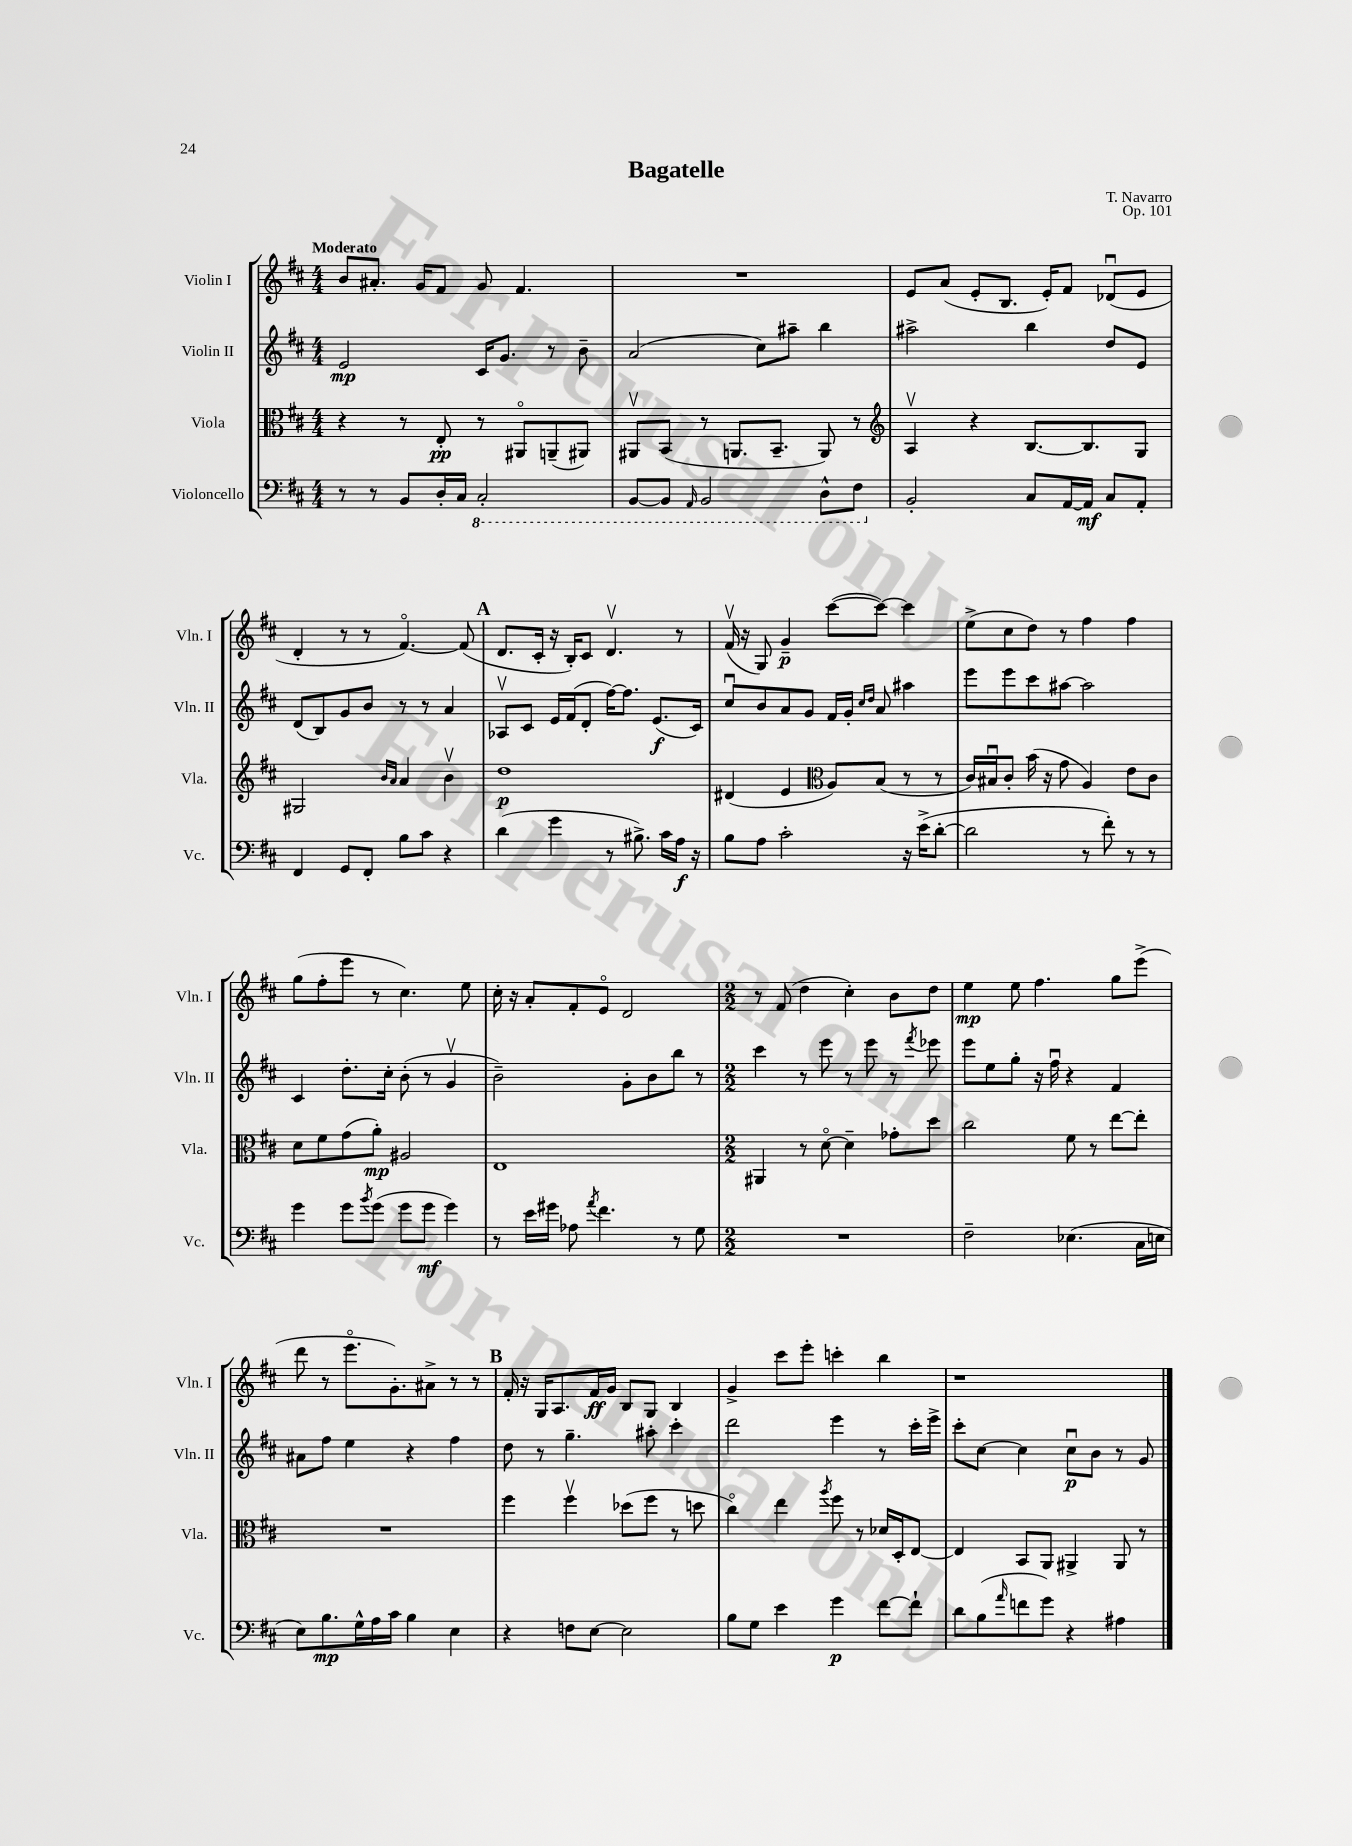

**kern	**dynam	**kern	**dynam	**kern	**dynam	**kern	**dynam
*part4	*part4	*part3	*part3	*part2	*part2	*part1	*part1
*staff4	*staff4	*staff3	*staff3	*staff2	*staff2	*staff1	*staff1
*I"Violoncello	*	*I"Viola	*	*I"Violin II	*	*I"Violin I	*
*I'Vc.	*	*I'Vla.	*	*I'Vln. II	*	*I'Vln. I	*
*clefF4	*	*clefC3	*	*clefG2	*	*clefG2	*
*k[f#c#]	*	*k[f#c#]	*	*k[f#c#]	*	*k[f#c#]	*
*M4/4	*	*M4/4	*	*M4/4	*	*M4/4	*
=1	=1	=1	=1	=1	=1	=1	=1
!	!	!	!	!	!	!LO:TX:a:B:t=Moderato	!
8r	.	4r	.	2e/	mp	8b/L	.
8r	.	.	.	.	.	8.a#X'/J	.
8BB/L	.	8r	.	.	.	.	.
.	.	.	.	.	.	16g/KL	.
16D'/L	.	8E'/	pp	.	.	8f#/J	.
16C#/JJ	.	.	.	.	.	.	.
*8ba	*	*	*	*	*	*	*
2CC#'/	.	8r	.	16c#/KL	.	8g/	.
.	.	.	.	8.g/J	.	.	.
.	.	8AA#X/L	.	.	.	4.f#/	.
.	.	(8AAn~/	.	8r	.	.	.
.	.	8AA#X/J)	.	8b~\	.	.	.
=2	=2	=2	=2	=2	=2	=2	=2
[8BBB/L	.	8AA#Xv/L	.	(2a/	.	1r	.
8BBB/J]	.	(8BB/J	.	.	.	.	.
16qqAAA/	.	.	.	.	.	.	.
2BBB/	.	8r	.	.	.	.	.
.	.	8.AAn/L	.	.	.	.	.
.	.	.	.	8cc#\L)	.	.	.
.	.	8.BB~/J	.	.	.	.	.
.	.	.	.	8aa#X~\J	.	.	.
8DD^^\L	.	8AA/)	.	4bb\	.	.	.
8FF#\J	.	8r	.	.	.	.	.
=3	=3	=3	=3	=3	=3	=3	=3
*	*	*clefG2	*	*	*	*	*
*X8ba	*	*	*	*	*	*	*
2BB'/	.	4Av/	.	2aa#X^\	.	8e/L	.
.	.	.	.	.	.	(8a/J	.
.	.	4r	.	.	.	8e'/L	.
.	.	.	.	.	.	8.B/J	.
8C#/L	.	[8.B/L	.	4bb\	.	.	.
.	.	.	.	.	.	16e'/KL)	.
[16AA/L	.	.	.	.	.	8f#/J	.
16AA/JJ]	mf	8.B/]	.	.	.	.	.
8C#/L	.	.	.	8dd/L	.	(8d-Xu/L	.
8AA'/J	.	8G/J	.	8e/J	.	8e/J	.
!!LO:LB:g=z
=4	=4	=4	=4	=4	=4	=4	=4
4FF#/	.	2G#X/	.	(8d/L	.	4d'/	.
.	.	.	.	8B/)	.	.	.
8GG/L	.	.	.	8g/	.	8r	.
8FF#'/J	.	.	.	8b/J	.	8r	.
.	.	16qqb/LL	.	.	.	.	.
.	.	16qqa/JJ	.	.	.	.	.
8B\L	.	4a/	.	8r	.	[4.f#/)	.
8c#\J	.	.	.	8r	.	.	.
4r	.	4bv\	.	4a/	.	.	.
.	.	.	.	.	.	(8f#/]	.
!!LO:REH:place=s1:t=A
=5	=5	=5	=5	=5	=5	=5	=5
(4d\	.	1dd	p	8A-Xv/L	.	8.d/L	.
.	.	.	.	8c#/J	.	.	.
.	.	.	.	.	.	16c#'/Jk	.
4g\	.	.	.	16e/LL	.	16r	.
.	.	.	.	(16f#/J	.	16B'/KL)	.
.	.	.	.	8d'/J	.	8c#/J	.
8r	.	.	.	[16ff#\KL)	.	4.dv/	.
.	.	.	.	8.ff#\J]	.	.	.
8.B#X^\)	.	.	.	.	.	.	.
.	.	.	.	(8.e/L	f	.	.
16c#\LL	.	.	.	.	.	.	.
16A\JJ	f	.	.	.	.	8r	.
16r	.	.	.	16c#/Jk)	.	.	.
=6	=6	=6	=6	=6	=6	=6	=6
8B\L	.	(4d#X/	.	8cc#u/L	.	(16f#v/	.
.	.	.	.	.	.	16r	.
8A\J	.	.	.	8b/	.	8G/)	.
2c#'\	.	4e/	.	8a/	.	4g~/	p
.	.	.	.	8g/J	.	.	.
*	*	*clefC3	*	*	*	*	*
.	.	8A/L)	.	16f#/LL	.	([8ccc#\L	.
.	.	.	.	16g'/JJ	.	.	.
.	.	.	.	16qqcc#/LL	.	.	.
.	.	.	.	16qqdd/JJ	.	.	.
.	.	(8B/J	.	8a/	.	8ccc#\J_)	.
16r	.	8r	.	4aa#X\	.	4ccc#\]	.
(16e^\KL	.	.	.	.	.	.	.
[8d'\J	.	8r	.	.	.	.	.
=7	=7	=7	=7	=7	=7	=7	=7
2d\]	.	16c#/LL)	.	8eee\L	.	(8ee^\L	.
.	.	16B#Xu/J	.	.	.	.	.
.	.	8c#'/J	.	8eee\	.	8cc#\	.
.	.	(16b\	.	8ccc#\	.	8dd\J)	.
.	.	16r	.	.	.	.	.
.	.	8g\	.	[8aa#X\J	.	8r	.
8r	.	4A/)	.	2aa#\]	.	4ff#\	.
8f#'\)	.	.	.	.	.	.	.
8r	.	8e\L	.	.	.	4ff#\	.
8r	.	8c#\J	.	.	.	.	.
!!LO:LB:g=z
=8	=8	=8	=8	=8	=8	=8	=8
4g\	.	8d\L	.	4c#/	.	(8gg\L	.
.	.	8f#\	.	.	.	8ff#'\	.
8g\L	.	(8g\	.	8.dd'\L	.	8eee\J	.
8qb/	.	.	.	.	.	.	.
(8g\J	.	8a'\J)	mp	.	.	8r	.
.	.	.	.	16cc#'\Jk	.	.	.
8g\L	.	2A#X/	.	(8b'\	.	4.cc#\)	.
8g\J	mf	.	.	8r	.	.	.
4g\)	.	.	.	4gv/	.	.	.
.	.	.	.	.	.	8ee\	.
=9	=9	=9	=9	=9	=9	=9	=9
8r	.	1E	.	2b~\)	.	16cc#'\	.
.	.	.	.	.	.	16r	.
16e\LL	.	.	.	.	.	8a'/L	.
16g#X\JJ	.	.	.	.	.	.	.
8A-X\	.	.	.	.	.	8f#'/	.
8qa/	.	.	.	.	.	.	.
4.f#\	.	.	.	.	.	8e/J	.
.	.	.	.	8g'\L	.	2d/	.
.	.	.	.	8b\	.	.	.
8r	.	.	.	8bb\J	.	.	.
8G\	.	.	.	8r	.	.	.
=10	=10	=10	=10	=10	=10	=10	=10
*M2/2	*	*M2/2	*	*M2/2	*	*M2/2	*
1r	.	4AA#X/	.	4ccc#\	.	8r	.
.	.	.	.	.	.	(8f#/	.
.	.	8r	.	8r	.	4dd\	.
.	.	[8d\	.	8eee\	.	.	.
.	.	4d~\]	.	8r	.	4cc#'\)	.
.	.	.	.	8eee\	.	.	.
.	.	8g-X'\L	.	8r	.	8b\L	.
.	.	.	.	8qfff#/	.	.	.
.	.	8dd\J	.	8eee-X\	.	8dd\J	.
=11	=11	=11	=11	=11	=11	=11	=11
2F#~\	.	2cc#\	.	8eee\L	.	4ee\	mp
.	.	.	.	8ee\	.	.	.
.	.	.	.	8gg'\J	.	8ee\	.
.	.	.	.	16r	.	4.ff#\	.
.	.	.	.	16ff#u\	.	.	.
(4.E-X\	.	8f#\	.	4r	.	.	.
.	.	8r	.	.	.	.	.
.	.	[8ee\L	.	4f#/	.	8gg\L	.
16C#\LL	.	8ee'\J]	.	.	.	(8eee^\J	.
16En\JJ	.	.	.	.	.	.	.
!!LO:LB:g=z
=12	=12	=12	=12	=12	=12	=12	=12
8E\L)	.	1r	.	8a#X\L	.	8ddd\	.
8.B\	mp	.	.	8ff#\J	.	8r	.
.	.	.	.	4ee\	.	8.eee\L	.
16G^^\L	.	.	.	.	.	.	.
16A\	.	.	.	.	.	.	.
16c#\JJ	.	.	.	.	.	8.g'\)	.
4B\	.	.	.	4r	.	.	.
.	.	.	.	.	.	8a#X^\J	.
4E\	.	.	.	4ff#\	.	8r	.
.	.	.	.	.	.	8r	.
!!LO:REH:place=s1:t=B
=13	=13	=13	=13	=13	=13	=13	=13
4r	.	4ff#\	.	8dd\	.	16f#'/	.
.	.	.	.	.	.	16r	.
.	.	.	.	8r	.	16G/KL	.
.	.	.	.	.	.	8.A/	.
8Fn\L	.	4ff#v\	.	4.gg~\	.	.	.
[8E\J	.	.	.	.	.	16f#/L	ff
.	.	.	.	.	.	16g/JJ	.
2E\]	.	(8dd-X\L	.	.	.	8B/L	.
.	.	8ff#\J	.	8aa#X'\	.	8G/J	.
.	.	8r	.	4ccc#'\	.	4B/	.
.	.	8ddn\	.	.	.	.	.
=14	=14	=14	=14	=14	=14	=14	=14
8B\L	.	4cc#\)	.	2ddd\	.	4g^/	.
8G\J	.	.	.	.	.	.	.
4e\	.	4ee\	.	.	.	8ccc#\L	.
.	.	.	.	.	.	8eee'\J	.
.	.	8qaa/	.	.	.	.	.
4g\	p	8ff#\	.	4eee\	.	4cccn'\	.
.	.	8r	.	.	.	.	.
[8f#\L	.	16d-X/LL	.	8r	.	4bb\	.
.	.	16D'/J	.	.	.	.	.
8f#`\J]	.	[8E/J	.	16ccc#'\LL	.	.	.
.	.	.	.	16eee^\JJ	.	.	.
=15	=15	=15	=15	=15	=15	=15	=15
8d\L	.	4E/]	.	8ccc#'\L	.	1r	.
(8B\	.	.	.	[8cc#\J	.	.	.
16qqa/	.	.	.	.	.	.	.
8fn\	.	8BB/L	.	4cc#\]	.	.	.
8g\J)	.	8AA/J	.	.	.	.	.
4r	.	4AA#X^/	.	8cc#u\L	p	.	.
.	.	.	.	8b\J	.	.	.
4A#X\	.	8AA#/	.	8r	.	.	.
.	.	8r	.	8g/	.	.	.
==	==	==	==	==	==	==	==
*-	*-	*-	*-	*-	*-	*-	*-
